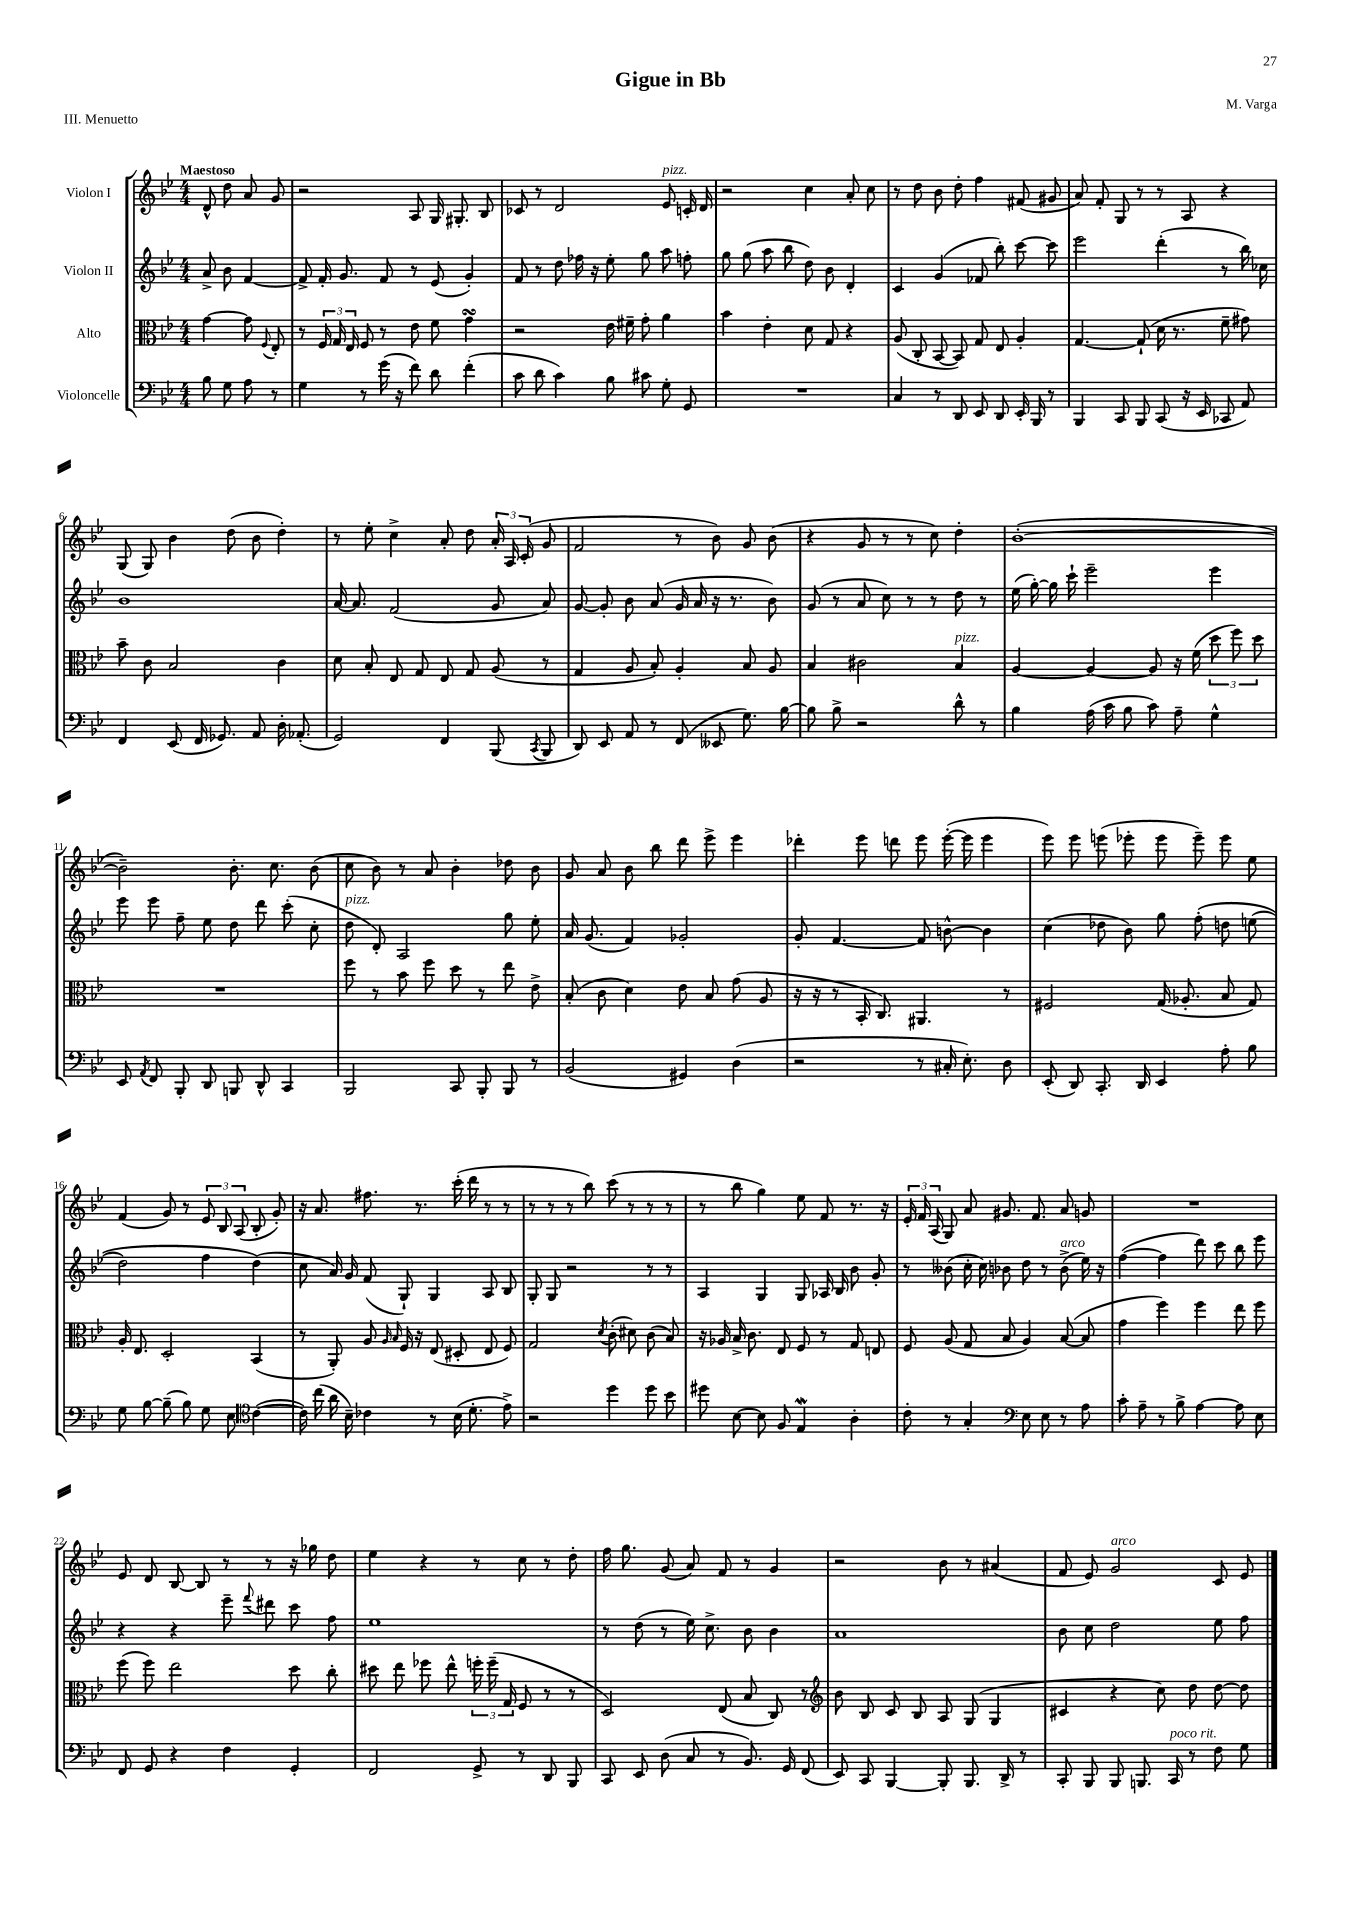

**kern	**kern	**kern	**kern
*staff4	*staff3	*staff2	*staff1
*clefF4	*clefC3	*clefG2	*clefG2
*k[b-e-]	*k[b-e-]	*k[b-e-]	*k[b-e-]
*M4/4	*M4/4	*M4/4	*M4/4
8B-	[4g	8a^	8d^^
8G	.	8b-	8dd
8A	8g]	[4f	8a
.	8qqF	.	.
8r	8E-'	.	8g
=	=	=	=
4G	8r	8f^]	2r
.	24F	16f'	.
.	24G	.	.
.	.	8.g	.
.	24E-	.	.
8r	8F	.	.
(16g	8r	8f	.
16r	.	.	.
8f)	8e-	8r	8A
8d	8f	(8e-	16G
.	.	.	8.G#'
(4f'	4g	4g')	.
.	.	.	8B-
=	=	=	=
8c	2r	8f	8c-
8d	.	8r	8r
4c)	.	8dd	2d
.	.	16ff-	.
.	.	16r	.
8B-	16e-	8ee-'	.
.	16f#~	.	.
8c#	8g'	8gg	.
8G'	4a	8aa	8e-
8GG	.	8ff'	16c'
.	.	.	16d
=	=	=	=
1r	4b-	8gg	2r
.	.	(8gg	.
.	4e-'	8aa	.
.	.	8bb-	.
.	8d	8dd)	4cc
.	8G	8b-	.
.	4r	4d'	8a'
.	.	.	8cc
=	=	=	=
4C	(8A	4c	8r
.	8C'	.	8dd
8r	[8BB-	(4g	8b-
8DD	8BB-])	.	8dd'
8EE-	8G	8f-	4ff
8DD	8E-	8bb-')	.
16EE-'	4A'	[8ccc	(8f#
16BBB-	.	.	.
8r	.	8ccc]	8g#
=	=	=	=
4BBB-	[4.G	2eee-	8a)
.	.	.	8f'
8CC	.	.	8G
8BBB-	(8G`]	.	8r
(8CC	16d	(4ddd'	8r
.	8.r	.	.
16r	.	.	8A
16EE-	.	.	.
8CC-	8f~	8r	4r
8AA)	8g#)	16bb-)	.
.	.	16cc-	.
=	=	=	=
4FF	8b-~	1b-	(8G
.	8c	.	8G)
(8EE-	2B-	.	4b-
16FF	.	.	.
8.GG-)	.	.	.
.	.	.	(8dd
8AA	.	.	8b-
16D'	4c	.	4dd')
(8.AA-'	.	.	.
=	=	=	=
2GG)	8d	[16a	8r
.	.	8.a]	.
.	8B-'	.	8ee-'
.	8E-	(2f	4cc^
.	8G	.	.
4FF	8E-	.	8a'
.	8G	.	8dd
(8BBB-	(8A	8g	24a'
.	.	.	24A
.	.	.	(24c'
8qCC	.	.	.
8BBB-	8r	8a)	8g
=	=	=	=
8DD)	4G	[8g	2f
8EE-	.	8g']	.
8AA	8A	8b-	.
8r	8B-')	(8a	.
(8FF	4A'	16g	8r
.	.	16a	.
8EE--	.	16r	8b-)
.	.	8.r	.
8.G)	8B-	.	8g
.	8A	8b-)	(8b-
[16B-	.	.	.
=	=	=	=
8B-]	4B-	(8g	4r
8B-^	.	8r	.
2r	2c#	8a	8g
.	.	8cc)	8r
.	.	8r	8r
.	.	8r	8cc)
8d^^	4B-	8dd	4dd'
8r	.	8r	.
=	=	=	=
4B-	[4A	(16ee-	([1b-'
.	.	[16gg')	.
.	.	16gg]	.
.	.	16ccc`	.
(16A	4A_	2eee-~	.
16c	.	.	.
8B-	.	.	.
8c)	8A]	.	.
8A~	16r	.	.
.	(16f	.	.
4G^^	12dd	4eee-	.
.	12ff)	.	.
.	12dd	.	.
=	=	=	=
8EE-	1r	8eee-	2b-~])
8qAA	.	.	.
8FF	.	8eee-	.
8BBB-'	.	8ff~	.
8DD	.	8ee-	.
8BBB	.	8dd	8.b-'
8DD^^	.	8ddd	.
.	.	.	8.cc
4CC	.	(8ccc'	.
.	.	8cc'	(8b-
=	=	=	=
2BBB-	8ff	8dd	8cc
.	8r	8d')	8b-)
.	8b-	2A	8r
.	8ff	.	8a
8CC	8dd	.	4b-'
8BBB-'	8r	.	.
8BBB-	8ee-	8gg	8dd-
8r	8e-^	8ee-'	8b-
=	=	=	=
(2BB-	(8B-'	16a	8g
.	.	(8.g	.
.	8c	.	8a
.	4d)	4f)	8b-
.	.	.	8bb-
4GG#)	8e-	2g-'	8ddd
.	8B-	.	8eee-^
(4D	(8g	.	4eee-
.	8A	.	.
=	=	=	=
2r	16r	8g'	4ddd-'
.	16r	.	.
.	8r	[4.f	.
.	16BB-'	.	8eee-
.	8.C)	.	.
.	.	.	8ddd
8r	4.AA#	8f]	8eee-
16C#'	.	[8b^^	([16eee-'
8.E-')	.	.	16eee-]
.	.	4b]	4eee-
8D	8r	.	.
=	=	=	=
(8EE-'	2F#	(4cc	8eee-)
8DD)	.	.	8eee-
8.CC'	.	8dd-	(8eee
.	.	8b-)	8eee-'
16DD	.	.	.
4EE-	(16G	8gg	8eee-
.	8.A-'	.	.
.	.	&(8ff'	8eee-~)
8A'	8B-	8dd	8eee-
8B-	8G)	(8ee	8ee-
=	=	=	=
8G	16A'	2dd)	(4f
.	8.E-	.	.
[8B-	.	.	.
(8B-~]	2D'	.	8g)
8B-)	.	.	8r
8G	.	4ff	12e-
.	.	.	12B-
8E-	.	.	.
.	.	.	(12A
*clefC4	*	*	*
([4c	(4BB-	(4dd&)	8B-'
.	.	.	8g')
=	=	=	=
16c])	8r	8cc	16r
(16cc	.	.	8.a
16a	8AA')	16a)	.
16B-~)	.	16g	.
4c-	8A	(8f	8.ff#
.	16qqA	.	.
.	16qqB-	.	.
.	16F	8G`)	.
.	16r	.	8.r
8r	(8E-	4G	.
(16B-	8D#'	.	(16ccc'
8.d'	.	.	16ddd
.	8E-	8A	8r
8e-^)	8F)	8B-	8r
=	=	=	=
2r	2G	8G'	8r
.	.	8G	8r
.	.	2r	8r
.	.	.	8bb-)
.	8qd	.	.
4dd	(8c'	.	(8ccc
.	8d#)	.	8r
8dd	(8c	8r	8r
8b-	8B-)	8r	8r
=	=	=	=
8dd#	16r	4A	8r
.	16A-	.	.
[8B-	16B-^	.	8bb-
.	8.c	.	.
8B-]	.	4G	4gg)
8F	8E-	.	.
4E-	8F	8G	8ee-
.	8r	16A-	8f
.	.	16B-	.
4A'	8G	8b-	8.r
.	8E	8g'	.
.	.	.	16r
=	=	=	=
8c'	8F	8r	24e-'
.	.	.	24f
.	.	.	(24A
8r	(8A	(8b--	8G)
4G'	8G	16cc'	8a
.	.	16cc)	.
.	8B-	8b-	8.g#
*clefF4	*	*	*
8E-	4A)	8dd	.
.	.	.	8.f
8E-	.	8r	.
8r	([8B-	(8b-^	8a
8A	8B-]	16ee-)	8g
.	.	16r	.
=	=	=	=
8c'	4g	([4ff	1r
8A~	.	.	.
8r	4ff)	4ff]	.
8B-^	.	.	.
[4A	4ff	8ddd)	.
.	.	8ccc	.
8A]	8ee-	8bb-	.
8E-	8ff	8eee-	.
=	=	=	=
8FF	(8ff	4r	8e-
8GG	8ff)	.	8d
4r	2ee-	4r	[8B-
.	.	.	8B-]
4F	.	8eee-~	8r
.	.	8qqfff	.
.	.	8ddd#	8r
4GG'	8dd	8ccc	16r
.	.	.	16gg-
.	8cc'	8ff	8dd
=	=	=	=
2FF	8dd#	1ee-	4ee-
.	8ee-	.	.
.	8ff-	.	4r
.	8ee-^^	.	.
8GG^	24ff'	.	8r
.	(24ff~	.	.
.	24G	.	.
8r	8F	.	8cc
8DD	8r	.	8r
8BBB-	8r	.	8dd'
=	=	=	=
8CC	2D)	8r	16ff
.	.	.	8.gg
8EE-	.	(8dd	.
(8D	.	8r	(8g
8C	.	16ee-)	8a)
.	.	8.cc^	.
8r	(8E-	.	8f
8.BB-)	8B-	8b-	8r
.	8C)	4b-	4g
16GG	.	.	.
(8FF	8r	.	.
=	=	=	=
*	*clefG2	*	*
8EE-)	8b-	1a	2r
8CC	8B-	.	.
[4BBB-	8c	.	.
.	8B-	.	.
8BBB-']	8A	.	8b-
8.BBB-	(8G	.	8r
.	4G	.	(4a#
16DD^	.	.	.
8r	.	.	.
=	=	=	=
8CC'	4c#	8b-	8f
8BBB-	.	8cc	8e-)
8BBB-	4r	2dd	2g
8.BBB	.	.	.
.	8cc)	.	.
16CC	.	.	.
8r	8dd	.	.
8F	[8dd	8ee-	8c
8G	8dd]	8ff	8e-
==	==	==	==
*-	*-	*-	*-
